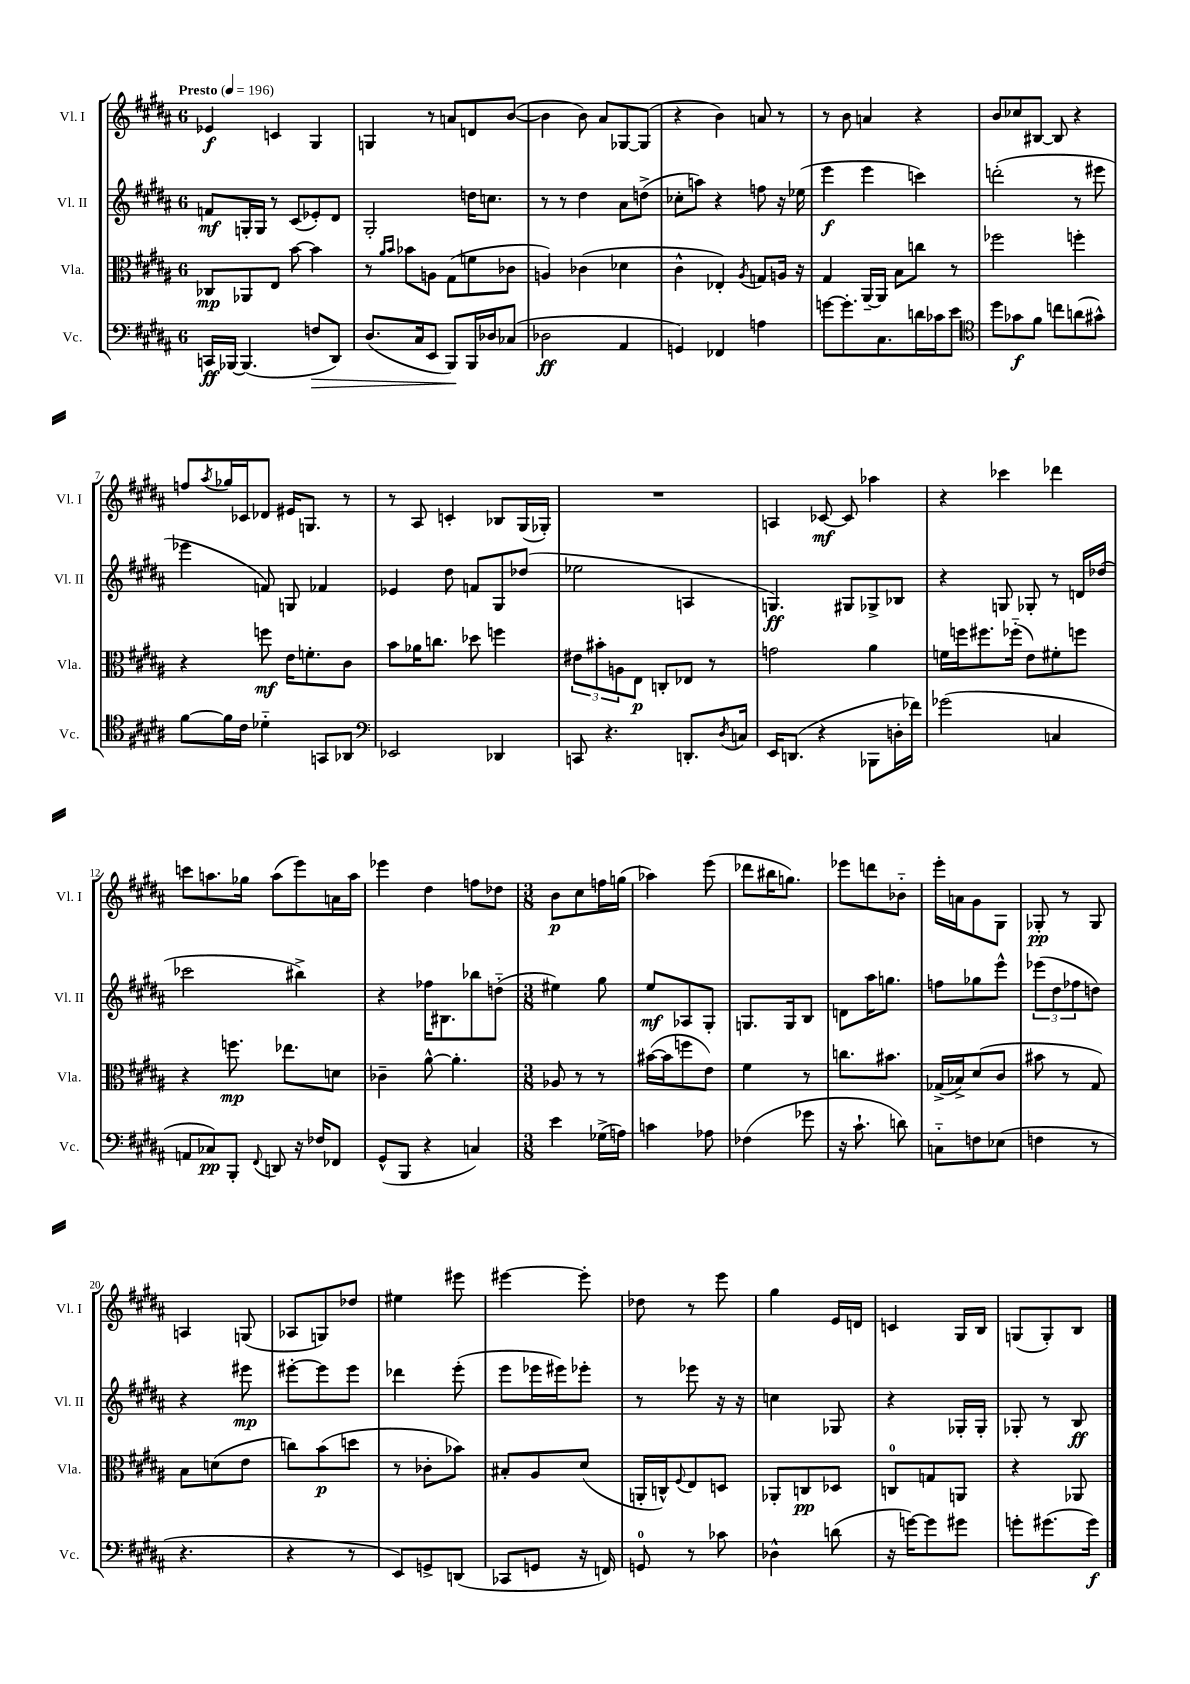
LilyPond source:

<<
\new StaffGroup <<
\new Staff = "s0" \with { instrumentName = "Vl. I" shortInstrumentName = "Vl. I" } {
    \clef treble \key b \major \once \override Staff.TimeSignature.style = #'single-digit \time 6/8 \tempo "Presto" 4 = 196
    ees'4\f c'4 gis4 |
    g4 r8 a'8 d'8 b'8~( |
    b'4 b'8) ais'8 ges8~ ges8( |
    r4 b'4) a'8 r8 |
    r8 b'8 a'4 r4 |
    b'8 ces''8 bis8~ bis8 r4 |
    f''8 \acciaccatura { ais''8 } ges''16 ces'16 des'8 eis'16 g8. r8 |
    r8 ais8 c'4-. bes8 gis16( ges16-.) |
    R2. |
    a4 ces'8~\mf ces'8 aes''4 |
    r4 ces'''4 des'''4 |
    c'''8 a''8. ges''16 a''8( e'''8) a'16 a''16 |
    ees'''4 dis''4 f''8 des''8 |
    \numericTimeSignature \time 3/8 b'8\p cis''8 f''16 g''16( |
    aes''4) e'''8( |
    des'''8 bis''16 g''8.) |
    ees'''8 d'''8 bes'8-_ |
    e'''16-. a'16 gis'8 gis8 |
    ges8-.\pp r8 ges8 |
    a4 g8( |
    aes8 g8) des''8 |
    eis''4 eis'''8 |
    eis'''4~ eis'''8-. |
    des''8 r8 e'''8 |
    gis''4 e'16 d'16 |
    c'4 gis16 b16 |
    g8( g8-.) b8 \bar "|." |
}
\new Staff = "s1" \with { instrumentName = "Vl. II" shortInstrumentName = "Vl. II" } {
    \clef treble \key b \major \once \override Staff.TimeSignature.style = #'single-digit \time 6/8
    f'8\mf g16-. g16 r8 cis'8( ees'8-.) dis'8 |
    gis2-. d''16 c''8. |
    r8 r8 dis''4 ais'8 d''8->( |
    ces''8-. a''8) r4 f''8 r16 ees''16( |
    e'''4\f e'''4 c'''4) |
    d'''2-.( r8 eis'''8 |
    ees'''4 f'8) g8 fes'4 |
    ees'4 dis''8 f'8 gis8 des''8( |
    ees''2 a4 |
    g4.\ff) gis8 ges8-> bes8 |
    r4 g8 ges8-. r8 d'16 des''16( |
    ces'''2 bis''4->) |
    r4 fes''16 bis8. bes''8 d''8-_( |
    \numericTimeSignature \time 3/8 eis''4) gis''8 |
    e''8\mf aes8 gis8-. |
    g8. g16 b8 |
    d'8 ais''16 g''8. |
    f''8 ges''8 e'''8-^ |
    \tuplet 3/2 { ees'''8( dis''8 fes''8 } d''8) |
    r4 eis'''8\mp |
    eis'''8~-. eis'''8 eis'''8 |
    des'''4 e'''8-.( |
    e'''8 ees'''16 eis'''16) ees'''8-. |
    r8 ees'''8 r16 r16 |
    c''4 ges8 |
    r4 ges16-. ges16-. |
    ges8-. r8 b8\ff \bar "|." |
}
\new Staff = "s2" \with { instrumentName = "Vla." shortInstrumentName = "Vla." } {
    \clef alto \key b \major \once \override Staff.TimeSignature.style = #'single-digit \time 6/8
    ces8\mp aes,8 e8 b'8~ b'4 |
    r8 \grace { ais'16 b'16 } bes'8 a8 gis8( f'8 ces'8 |
    a4) ces'4( des'4 |
    cis'4-^ ees4-.) \acciaccatura { ais8 } g8 a16 r16 |
    gis4 ais,16~-- ais,16 b8 c''8 r8 |
    fes''2 f''4-. |
    r4 f''8\mf e'16 f'8.-. cis'8 |
    b'8 aes'16 c''8. des''8 f''4 |
    \tuplet 3/2 { eis'8 bis'8-. a8 } e8\p c8-. ees8 r8 |
    g'2 ais'4 |
    f'16 f''16 fis''8. fes''16-_( e'8) fis'8-. f''8 |
    r4 f''8.\mp ees''8. d'8 |
    ces'4-- ais'8~-^ ais'4.-. |
    \numericTimeSignature \time 3/8 aes8 r8 r8 |
    bis'16~( bis'16 f''8 e'8) |
    fis'4 r8 |
    c''8. bis'8. |
    ges16->( bes16->) dis'8( cis'8 |
    bis'8 r8 gis8) |
    b8 d'8( e'8 |
    c''8) b'8\p( d''8 |
    r8 ces'8-. bes'8) |
    bis8-. ais8 dis'8( |
    a,16-. c16-^) \appoggiatura { fis8 } e8 d8 |
    aes,8-. c8\pp des8 |
    c8-0 g8 a,8 |
    r4 aes,8 \bar "|." |
}
\new Staff = "s3" \with { instrumentName = "Vc." shortInstrumentName = "Vc." } {
    \clef bass \key b \major \once \override Staff.TimeSignature.style = #'single-digit \time 6/8
    c,16\ff bes,,16~ bes,,4.( f8\> dis,8) |
    dis8.( cis16 e,8 b,,8\!) b,,16 des16 ces8( |
    des2\ff ais,4 |
    g,4) fes,4 a4 |
    g'8~ g'8.-. cis8. d'16 ces'16 e'8 |
    \clef tenor dis''8 ges'8\f fis'8 c''8 a'8( gis'8-^) |
    fis'8~ fis'16 cis'16 des'4-_ g,8 aes,8 |
    \clef bass ees,2 des,4 |
    c,8 r4. d,8.-. \acciaccatura { dis8 } c16 |
    e,16 d,8.( r4 bes,,8 d16-. fes'16) |
    ges'2( c4 |
    a,8 ces8\pp) b,,8-. \appoggiatura { fis,8 } d,8 r16 fes16 fes,8 |
    gis,8-^( b,,8 r4 c4) |
    \numericTimeSignature \time 3/8 e'4 ges16->( a16) |
    c'4 aes8 |
    fes4( ges'8 |
    r16 cis'8.-! d'8) |
    c8-_ f8 ees8( |
    f4 r8 |
    r4. |
    r4 r8 |
    e,8) g,8-> d,8( |
    ces,8 g,8 r16 f,16) |
    g,8-0 r8 ces'8 |
    des4-^ d'8( |
    r16 g'16~) g'8 gis'8 |
    g'8-. gis'8.( gis'16\f) \bar "|." |
}
>>
>>
